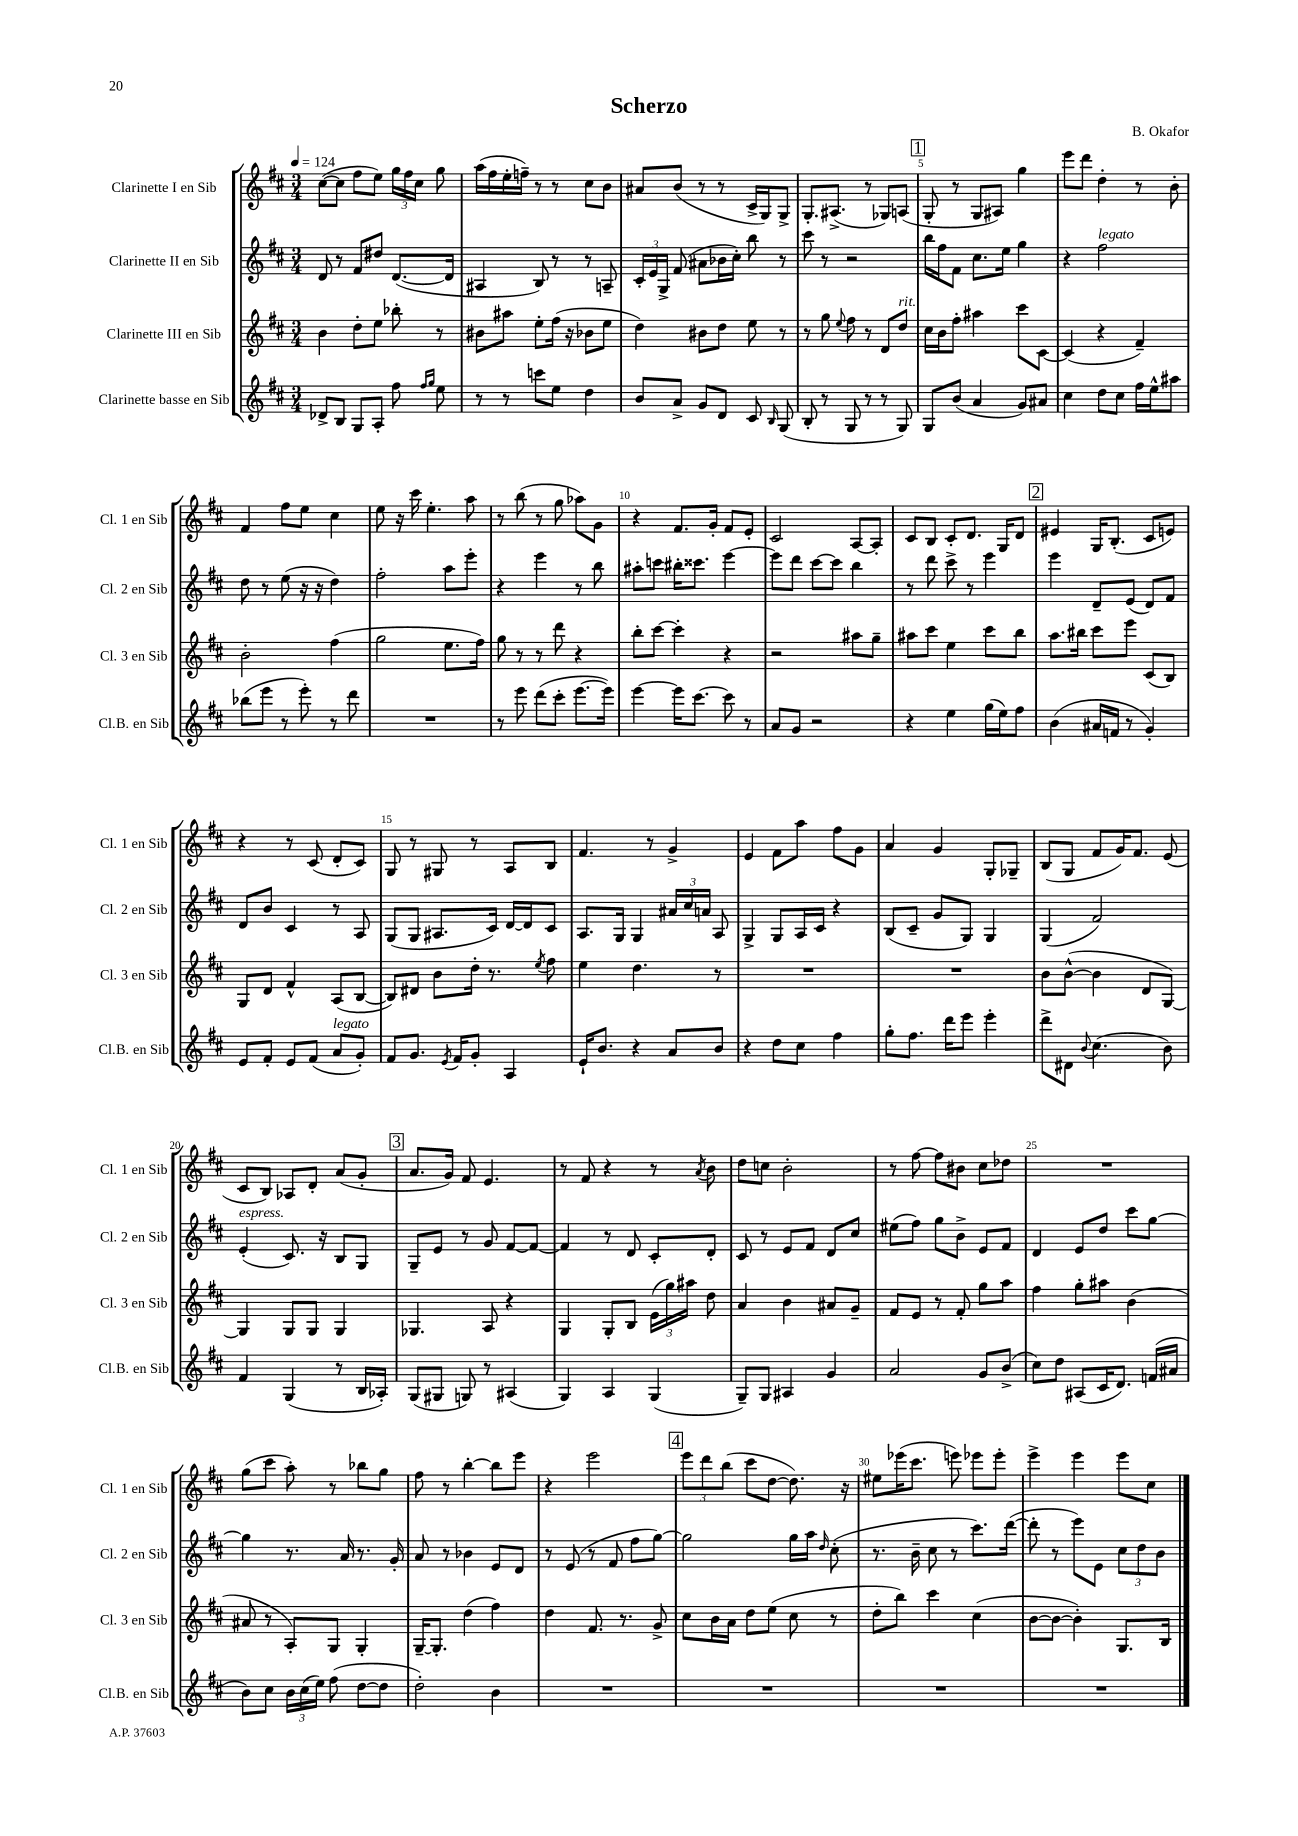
\header { title = "Scherzo" composer = "B. Okafor" }
<<
\new StaffGroup <<
\new Staff = "s0" \with { instrumentName = "Clarinette I en Sib" shortInstrumentName = "Cl. 1 en Sib" } {
    \clef treble \key d \major \numericTimeSignature \time 3/4 \tempo 4 = 124
    \autoBeamOff cis''8[~( cis''8] fis''8[ e''8]) \tuplet 3/2 { g''16[ fis''16 cis''16] } g''8 |
    a''16[( fis''16 e''16-. f''16]--) r8 r8 cis''8[ b'8] |
    ais'8[ b'8]( r8 r8 cis'16[-> g16) g8]-> |
    g8.[-. ais8.]->( r8 ges8[) a8]( |
    \mark \markup { \box "1" } g8-. r8 g8[ ais8]) g''4 |
    e'''8[ d'''8] d''4-. r8 b'8-. |
    fis'4 fis''8[ e''8] cis''4 |
    e''8 r16 cis'''16 e''4.-. a''8 |
    r8 b''8( r8 g''8 aes''8[) g'8] |
    r4 fis'8.[ g'16]-. fis'8[ e'8]-. |
    cis'2 a8[~ a8]-. |
    cis'8[ b8] cis'8[-. d'8.] g16[ d'8] |
    \mark \markup { \box "2" } eis'4 g16[ b8.]-.( cis'8[ e'8]) |
    r4 r8 cis'8( d'8[-. cis'8]) |
    g8 r8 gis8 r8 a8[ b8] |
    fis'4. r8 g'4-> |
    e'4 fis'8[ a''8] fis''8[ g'8] |
    a'4 g'4 g8[-. ges8]-- |
    b8[( g8] fis'8[ g'16) fis'8.] e'8( |
    cis'8[ b8]) aes8[ d'8]-. a'8[( g'8]-. |
    \mark \markup { \box "3" } a'8.[ g'16]) fis'8 e'4. |
    r8 fis'8 r4 r8 \acciaccatura { a'8 } b'8 |
    d''8[ c''8] b'2-. |
    r8 fis''8~ fis''8[ bis'8] cis''8[ des''8] |
    R2. |
    g''8[( cis'''8] a''8-.) r8 bes''8[ g''8] |
    fis''8 r8 b''4~-. b''8[ e'''8] |
    r4 e'''2 |
    \mark \markup { \box "4" } \tuplet 3/2 { e'''8[ d'''8 b''8]( } cis'''8[ d''8]~ d''8.) r16 |
    eis''8[ ees'''16( cis'''8.] e'''8) ees'''8[ ees'''8]-. |
    e'''4-> e'''4 e'''8[ cis''8] \bar "|." |
}
\new Staff = "s1" \with { instrumentName = "Clarinette II en Sib" shortInstrumentName = "Cl. 2 en Sib" } {
    \clef treble \key d \major \numericTimeSignature \time 3/4
    \autoBeamOff d'8 r8 fis'8[ dis''8] d'8.[~( d'16] |
    ais4 b8) r8 r8 a8-- |
    \tuplet 3/2 { cis'16[-. e'16 g16]-> } fis'8( ais'8[ bes'16 cis''16]-.) b''8 r8 |
    cis'''8 r8 r2 |
    \mark \markup { \box "1" } b''16[ fis''16 fis'8] cis''8.[ e''16] g''4 |
    r4 fis''2^\markup { \italic "legato" } |
    d''8 r8 e''8( r16 r16 d''4) |
    fis''2-. a''8[ e'''8]-. |
    r4 e'''4 r8 b''8 |
    ais''8[-. c'''8] bis''16[-. cisis'''8.] e'''4~ |
    e'''8[ d'''8] cis'''8[~ cis'''8] b''4 |
    r8 d'''8 cis'''8-> r8 e'''4 |
    \mark \markup { \box "2" } e'''4 d'8[-- e'8]( d'8[) fis'8] |
    d'8[ b'8] cis'4 r8 a8 |
    g8[( g8] ais8.[ cis'16]) d'16[~ d'16 cis'8] |
    a8.[ g16] g4 \tuplet 3/2 { ais'16[ cis''16 a'16] } a8 |
    g4-> g8[ a16 cis'16] r4 |
    b8[( cis'8]-- g'8[ g8]) g4 |
    g4( fis'2) |
    e'4-.^\markup { \italic "espress." }( cis'8.) r16 b8[ g8] |
    \mark \markup { \box "3" } g8[-- e'8] r8 g'8 fis'8[~ fis'8]~ |
    fis'4 r8 d'8 cis'8[-. d'8]-. |
    cis'8 r8 e'8[ fis'8] d'8[ cis''8] |
    eis''8[( fis''8]) g''8[ b'8]-> e'8[ fis'8] |
    d'4 e'8[ d''8] cis'''8[ g''8]~ |
    g''4 r8. a'16 r8. g'16-. |
    a'8 r8 bes'4 e'8[ d'8] |
    r8 e'8( r8 fis'8 fis''8[ g''8]~) |
    \mark \markup { \box "4" } g''2 g''16[ a''16] \grace { d''16 } cis''8-.( |
    r8. b'16-- cis''8 r8 cis'''8.[) d'''16]~( |
    d'''8-. r8 e'''8[) e'8] \tuplet 3/2 { cis''8[ d''8 b'8] } \bar "|." |
}
\new Staff = "s2" \with { instrumentName = "Clarinette III en Sib" shortInstrumentName = "Cl. 3 en Sib" } {
    \clef treble \key d \major \numericTimeSignature \time 3/4
    \autoBeamOff b'4 d''8[-. e''8] bes''8-. r8 |
    bis'8[ ais''8] e''8[-. fis''16]( r16 bes'8[ e''8] |
    d''4) bis'8[ d''8] e''8 r8 |
    r8 g''8 \appoggiatura { e''8 } fis''8 r8 d'8[ d''8]^\markup { \italic "rit." } |
    \mark \markup { \box "1" } cis''16[ b'16 fis''8]-. ais''4 cis'''8[ cis'8]~ |
    cis'4( r4 fis'4--) |
    b'2-. fis''4( |
    g''2 e''8.[ fis''16]) |
    g''8 r8 r8 d'''8 r4 |
    b''8[-. cis'''8]~ cis'''4-. r4 |
    r2 ais''8[ g''8]-- |
    ais''8[ cis'''8] e''4 cis'''8[ b''8] |
    \mark \markup { \box "2" } a''8.[ bis''16] cis'''8[ e'''8] cis'8[( b8]) |
    g8[ d'8] fis'4-^ a8[( b8]~ |
    b8[) dis'8] b'8[ d''16]-. r8. \acciaccatura { e''8 } fis''8 |
    e''4 d''4. r8 |
    R2. |
    R2. |
    b'8[ b'8]~-^( b'4 d'8[ g8]~) |
    g4 g8[ g8] g4 |
    \mark \markup { \box "3" } ges4. a8 r4 |
    g4 g8[-. b8] \tuplet 3/2 { e'16[( g''16) ais''16] } d''8 |
    a'4 b'4 ais'8[ g'8]-- |
    fis'8[ e'8] r8 fis'8-. g''8[ a''8] |
    fis''4 g''8[-. ais''8] b'4( |
    ais'8 r8 a8[-.) g8] g4-. |
    g16[~-- g8.]-. d''4( fis''4) |
    d''4 fis'8. r8. g'8-> |
    \mark \markup { \box "4" } cis''8[ b'16 a'16] d''8[ e''8]( cis''8 r8 |
    d''8[-. b''8]) cis'''4 cis''4( |
    b'8[~ b'8]~ b'4-.) g8.[ b16] \bar "|." |
}
\new Staff = "s3" \with { instrumentName = "Clarinette basse en Sib" shortInstrumentName = "Cl.B. en Sib" } {
    \clef treble \key d \major \numericTimeSignature \time 3/4
    \autoBeamOff des'8[-> b8] g8[ a8]-. fis''8 \grace { fis''16[ g''16] } e''8 |
    r8 r8 c'''8[ e''8] d''4 |
    b'8[ a'8]-> g'8[ d'8] cis'8 \grace { b16 } g8( |
    b8-. r8 g8 r8 r8 g8) |
    \mark \markup { \box "1" } g8[ b'8]( a'4 g'8[) ais'8] |
    cis''4 d''8[ cis''8] fis''16[ e''16-^ ais''8] |
    bes''8[( e'''8] r8 e'''8-.) r8 d'''8 |
    R2. |
    r8 e'''8 d'''8[( cis'''8]-. e'''8.[~ e'''16]) |
    e'''4~ e'''16[ cis'''8.]~ cis'''8 r8 |
    a'8[ g'8] r2 |
    r4 e''4 g''16[( e''16) fis''8] |
    \mark \markup { \box "2" } b'4( ais'16[ f'16] r8 g'4-.) |
    e'8[ fis'8]-. e'8[ fis'8]( a'8[^\markup { \italic "legato" } g'8]-.) |
    fis'8[ g'8.] \acciaccatura { e'8 } fis'16[ g'8]-. a4 |
    e'16[-! b'8.] r4 a'8[ b'8] |
    r4 d''8[ cis''8] fis''4 |
    g''8[-. fis''8.] d'''16[ e'''8] e'''4-. |
    d'''8[-> dis'8] \appoggiatura { b'8 } cis''4.( b'8) |
    fis'4 g4( r8 b16[ aes16]-.) |
    \mark \markup { \box "3" } g8[( gis8] g8) r8 ais4( |
    g4) a4 g4( |
    g8[--) g8] ais4 g'4 |
    a'2 g'8[ b'8]->( |
    cis''8[) d''8] ais8[( cis'16 d'8.]) f'16[( ais'16] |
    b'8[) cis''8] \tuplet 3/2 { b'16[ cis''16( e''16]) } fis''8( d''8[~ d''8] |
    d''2-.) b'4 |
    R2. |
    \mark \markup { \box "4" } R2. |
    R2. |
    R2. \bar "|." |
}
>>
>>
\layout { \context { \Score \override BarNumber.break-visibility = ##(#f #t #t) barNumberVisibility = #(every-nth-bar-number-visible 5) } }
